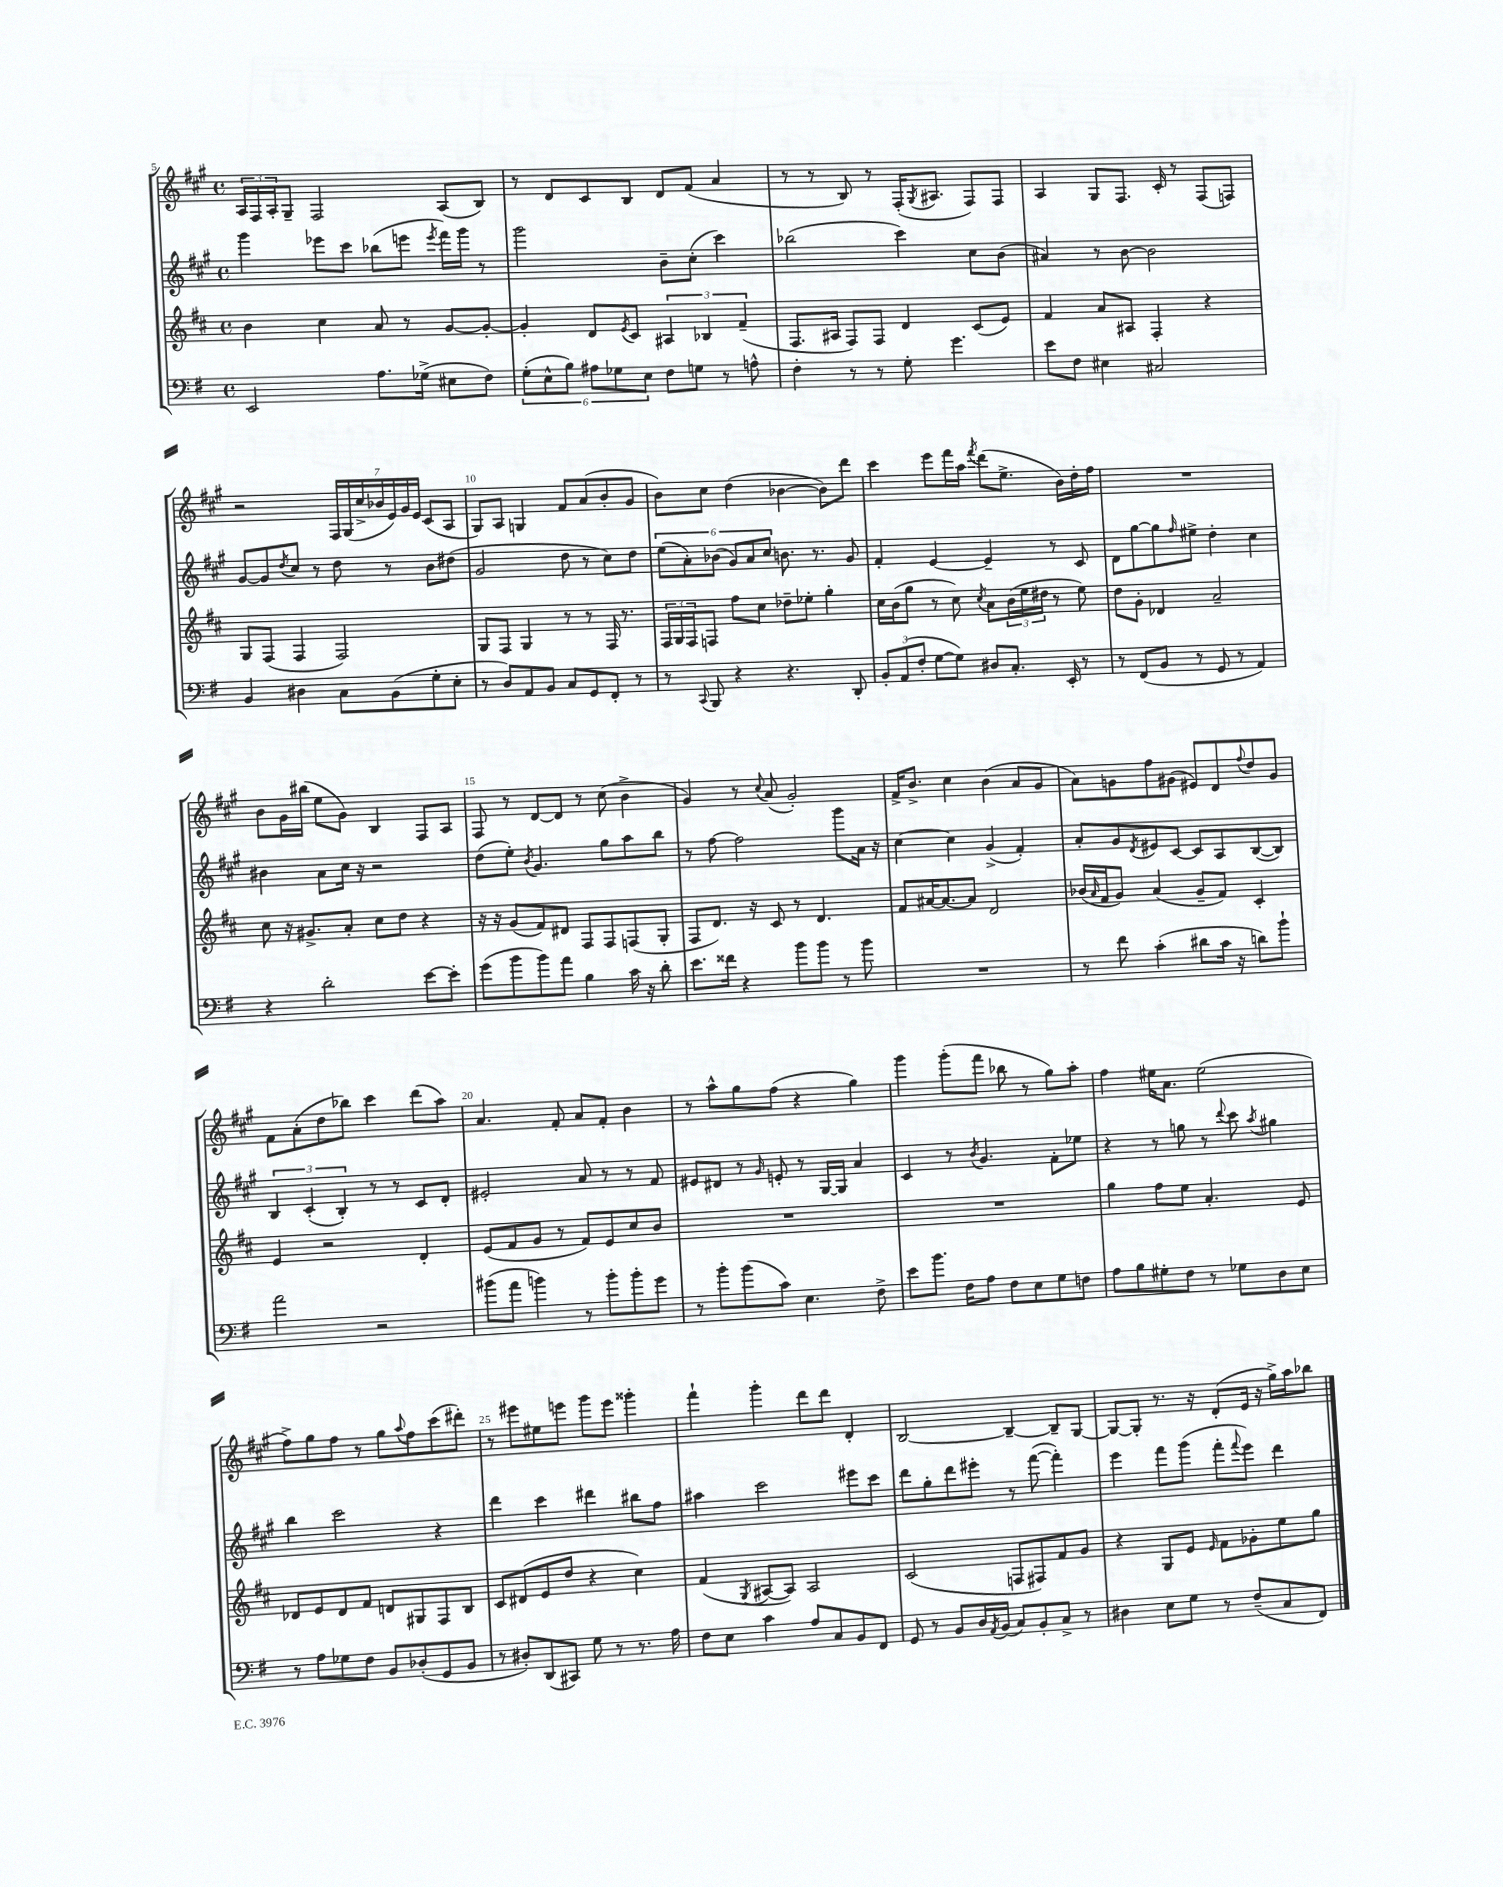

**kern	**kern	**kern	**kern
*part4	*part3	*part2	*part1
*staff4	*staff3	*staff2	*staff1
*clefF4	*clefG2	*clefG2	*clefG2
*k[f#]	*k[f#c#]	*k[f#c#g#]	*k[f#c#g#]
*M4/4	*M4/4	*M4/4	*M4/4
*met(c)	*met(c)	*met(c)	*met(c)
=5	=5	=5	=5
2EE/	4b\	4ggg#\	24A/LL
.	.	.	24F#/
.	.	.	24A'/J
.	.	.	8G#~/J
.	4cc#\	8eee-X\L	2F#/
.	.	8ccc#\J	.
8.A\L	8a/	(8bb-X\L	.
.	8r	8eeen\J	.
(16G-X^\Jk	.	.	.
.	.	8qeee/	.
8E#X\L	[8g/L	16fff#\LL)	(8A/L
.	.	16ggg#\JJ	.
8F#\J)	8g'/J_	8r	8B/J)
=6	=6	=6	=6
(12G'\L	4g'/]	2ggg#\	8r
12E^^\	.	.	.
.	.	.	8d/L
12B\J)	.	.	.
12A#X\L	8d/L	.	8c#/
12G-X\	.	.	.
.	8qe/	.	.
.	8c#/J	.	8B/J
12E\J	.	.	.
8F#\L	6A#X/	8b~\L	8d/L
8Gn\J	.	(8cc#'\J	(8f#/J
.	6B-X/	.	.
8r	.	4ccc#\)	4a/
.	(6f#~/	.	.
8An^^\	.	.	.
=7	=7	=7	=7
4F#'\	8.F#/L	(2bb-X\	8r
.	.	.	8r
.	16A#X/Jk	.	.
8r	8F#/L)	.	8B/)
8r	8F#/J	.	8r
8G'\	4d/	4ccc#\)	(16F#'/KL
.	.	.	8qG#/
.	.	.	8.A#X/J
4.g\	.	.	.
.	(8c#/L	8cc#\L	8F#/L)
.	8e/J)	(8b\J	8F#/J
=8	=8	=8	=8
8e\L	4f#/	4a#X/)	4A/
8F#\J	.	.	.
4E#X\	8a/L	8r	8G#/L
.	8A#X/J	[8b\	8.F#/J
2C#X/	4F#'/	2b\]	.
.	.	.	16c#'/
.	.	.	8r
.	4r	.	(8F#/L
.	.	.	8Fn/J)
!!LO:LB:g=z
=9	=9	=9	=9
4BB/	8G/L	[8g#/L	2r
.	(8F#/J	8g#/]	.
.	.	8qdd/	.
4D#X\	4F#/	8cc#/J	.
.	.	8r	.
8C\L	2F#/)	8dd\	28F#/LL
.	.	.	(28G#/
.	.	.	28cc#^/
.	.	.	28b-X/
(8BB\	.	8r	.
.	.	.	28e/)
.	.	.	28g#/
.	.	.	28e/JJ
8G'\	.	8b\L	(8c#/L
8E'\J	.	(8dd#X\J	8A/J
=10	=10	=10	=10
8r	8G/L	2g#/	8G#/L)
8D/L)	8F#/J	.	8A/J
8AA/	4G/	.	4Gn/
8BB/J	.	.	.
8C/L	8r	8dd\	8f#/L
8GG/	8r	8r	(8a/
8FF#'/J	16F#/	8cc#\L)	8b'/
.	8.r	.	.
8r	.	8dd\J	8g#/J
=11	=11	=11	=11
8r	24F#/LL	(12ee\L	8b\L)
.	24G/	.	.
.	24F#/J	12a'\)	.
8qqCC/	.	.	.
8BBB/	8Fn/J	.	8cc#\J
.	.	(12b-X\J	.
4r	8ff#\L	12g#/L)	(4dd\
.	.	12a/	.
.	8cc#\J	.	.
.	.	12cc#/J	.
4.r	8dd-X~\L	8.bn\	[4b-X\
.	8ee-X'\J	.	.
.	.	8.r	.
.	4gg'\	.	8b-\L])
8DD'/	.	8g#/	8ddd\J
=12	=12	=12	=12
12BB'/L	16cc#\LL	4f#'/	4ccc#\
.	(16b\J	.	.
(12AA/	.	.	.
.	8gg\J	.	.
12F#'/J	.	.	.
[8G\L	8r	[4e/	8eee\L
8G\J])	8cc#\)	.	16fff#\L
.	.	.	16aa\JJ
.	8qcc#/	.	8qfff#/
8D#X/L	8a\L	4e~/]	(8ddd\L
8.C'/J	(24b\L	.	8.ee^\J
.	24ee\	.	.
.	24dd#X\JJ	.	.
.	8r	8r	.
16EE'/	.	.	16b\LL)
8r	8ee\)	8c#/	16dd'\
.	.	.	16ff#\JJ
=13	=13	=13	=13
8r	8dd\L	8d\L	1r
(8FF#/L	8g'\J	[8gg#\	.
8BB/J	4d-X/	8gg#\]	.
.	.	16qqff#/	.
8r	.	8ee#X^\J	.
8GG/	2a~/	4dd'\	.
8r	.	.	.
4AA/)	.	4cc#\	.
!!LO:LB:g=z
=14	=14	=14	=14
4r	8cc#\	4b#X\	8b\L
.	16r	.	16g#\L
.	8.g#X^/L	.	(16bb#X\JJ
2d'\	.	8a\L	8ee\L
.	8a'/J	16cc#\Jk	8g#\J)
.	.	16r	.
.	8cc#\L	2r	4B/
.	8dd\J	.	.
[8e\L	4r	.	8F#/L
8e'\J]	.	.	8A/J
=15	=15	=15	=15
(8g\L	16r	(8dd\L	8F#/
.	16r	.	.
8b\	(8g/L	8ee'\J)	8r
.	.	8qb/	.
8b\)	8f#/)	4.g#/	[8d/L
8a\J	8d#X/J	.	8d/J]
4B\	8F#/L	.	8r
.	8F#/	8gg#\L	(8cc#\
16c\	(8Fn/	8aa\	4b^\
16r	.	.	.
8d'\	8G'/J	8bb\J	.
=16	=16	=16	=16
8.e\L	8F#/L	8r	4g#/)
.	8.d/J)	[8ff#\	.
16f##X\Jk	.	.	.
4r	.	2ff#\]	8r
.	16r	.	.
.	.	.	8qqcc#/
.	8c#/	.	(8a/
8b\L	8r	.	2g#'/)
8b\J	4.d/	.	.
8r	.	8ggg#\L	.
8b\	.	16a\Jk	.
.	.	16r	.
=17	=17	=17	=17
1r	8f#/L	[4cc#\	16f#^/KL
.	.	.	8.b^/J
.	[16a#X/K	.	.
.	8.a#/_	.	.
.	.	4cc#\]	4cc#\
.	8a#/J]	.	.
.	2d/	(4g#^/	(4b\
.	.	4f#'/)	8a/L
.	.	.	8g#/J
=18	=18	=18	=18
8r	(16b-X/LL	8a'/L	8a\L)
.	16qqa/	.	.
.	16f#/J	.	.
8f#\	8g/J)	8g#/	8gn\
.	.	8qd/	.
(4c'\	(4a/	8e#X/	8ff#\
.	.	[8c#/J	(8g#X\J
8d#X\L	8g~/L	8c#/L]	8e#X/L)
16c\Jk	8f#/J)	8A/	8d/
16r	.	.	.
.	.	.	8qqff#/
8dn\L)	4c#'/	([8B/	8dd/
8b`\J	.	8B/J])	8g#/J
!!LO:LB:g=z
=19	=19	=19	=19
2a\	4e/	6B/	8f#\L
.	.	.	(8a'\
.	.	(6c#'/	.
.	2r	.	8dd\
.	.	6B'/)	.
.	.	.	8bb-X\J)
2r	.	8r	4ccc#\
.	.	8r	.
.	4d'/	8c#/L	(8ddd\L
.	.	8d'/J	8aa\J)
=20	=20	=20	=20
(8b#X\L	(8e/L	2e#X'/	4.a/
8a\J	8f#/	.	.
4bn\)	8g/J	.	.
.	8r	.	8f#'/
8r	8f#/L)	8a/	8a/L
8b'\L	8e/	8r	8f#'/J
8b'\	8cc#/	8r	4b\
8g\J	8b/J	8f#/	.
=21	=21	=21	=21
8r	1r	8e#X/L	8r
8b'\L	.	8d#X/J	8aa^^\L
(8b\	.	8r	8gg#\
.	.	16qqg#/	.
8c\J)	.	8en'/	(8ff#\J
4.E\	.	8r	4r
.	.	[16G#/LL	.
.	.	16G#/JJ]	.
.	.	4a/	4gg#\)
8F#^\	.	.	.
=22	=22	=22	=22
8e\L	1r	4c#/	4ggg#\
8.b\J	.	.	.
.	.	8r	(8ggg#'\L
16F#\KL	.	.	.
.	.	8qb/	.
8A\J	.	4.g#/	8fff#\J
8F#\L	.	.	8bb-X\
8E\	.	.	8r
8G\	.	8f#'\L	8gg#\L)
8Fn\J	.	8ee-X\J	8aa'\J
=23	=23	=23	=23
8A\L	4gg\	4r	4ff#\
8B\	.	.	.
8G#X'\	8ff#\L	8r	16ee#X\KL
.	.	.	8.a\J
8F#\J	8ee\J	8ggn\	.
8r	4.a'/	8r	(2ee#\
.	.	8qqddd/	.
8G-X\L	.	8ccc#\	.
.	.	8qaa/	.
8D\	.	4gg#X\	.
8E\J	8e/	.	.
!!LO:LB:g=z
=24	=24	=24	=24
8r	8d-X/L	4bb\	8ff#^\L)
8A\L	8e/	.	8gg#\
8G-X\	8d-/	2ccc#\	8ff#\J
8F#\J	8f#/J	.	8r
8BB/L	8dn/L	.	8gg#\L
.	.	.	8qqaa/
(8D-X'/	8G#X/	.	8ff#\
8GG/	8F#/	4r	(8ccc#\
8BB/J	8B/J	.	8ddd#X'\J)
=25	=25	=25	=25
8r	8c#/L	4ddd\	8r
8D#X'/L)	(8d#X/	.	8eee#X\L
(8DD/	8e/	4ccc#\	8ee#X\
8CC#X/J)	8dd/J	.	8eeen\J
8G\	4r	4ddd#X\	8ggg#\L
8r	.	.	8eee\J
8.r	4cc#\)	8bb#X\L	4ggg##X'\
.	.	8ff#\J	.
16A\	.	.	.
=26	=26	=26	=26
8F#\L	(4f#/	4aa#X\	4fff#`\
8E\J	.	.	.
.	8qG/	.	.
4c\	[8A#X/L	2ccc#\	4ggg#'\
.	8A#/J])	.	.
8A/L	2A#/	.	8ddd\L
8C/	.	.	8ddd\J
8BB/	.	8eee#X\L	4d'/
8FF#/J	.	8ccc#\J	.
=27	=27	=27	=27
8GG/	(2c#/	8ddd\L	[2B/
8r	.	8gg#'\	.
8BB/L	.	8ddd\	.
16D/L	.	8eee#X'\J	.
8qAA/	.	.	.
(16BB/JJ	.	.	.
8C/L)	8Fn/L	8r	4B~/_
8BB'/	8F#X/)	([8fff#\	.
8C^/J	8f#/	4fff#'\])	8B~/L]
8r	8g/J	.	[8G#/J
=28	=28	=28	=28
4D#X\	4r	4eee\	8G#/L_
.	.	.	8G#'/J]
8E\L	8G/L	8fff#\L	8.r
8G\J	8e/J	(8ggg#\J	.
.	.	.	16r
.	16qqe/	.	.
8r	8f#\L	8fff#'\L	(8d'/L
.	.	8qqfff#/	.
(8F#~/L	8g-X'\	8eee\J)	16e/Jk
.	.	.	16r
8C/	8ee\	4ddd\	16gg#^\LL)
.	.	.	16aa\J
8FF#/J)	8gg\J	.	8bb-X\J
==	==	==	==
*-	*-	*-	*-
